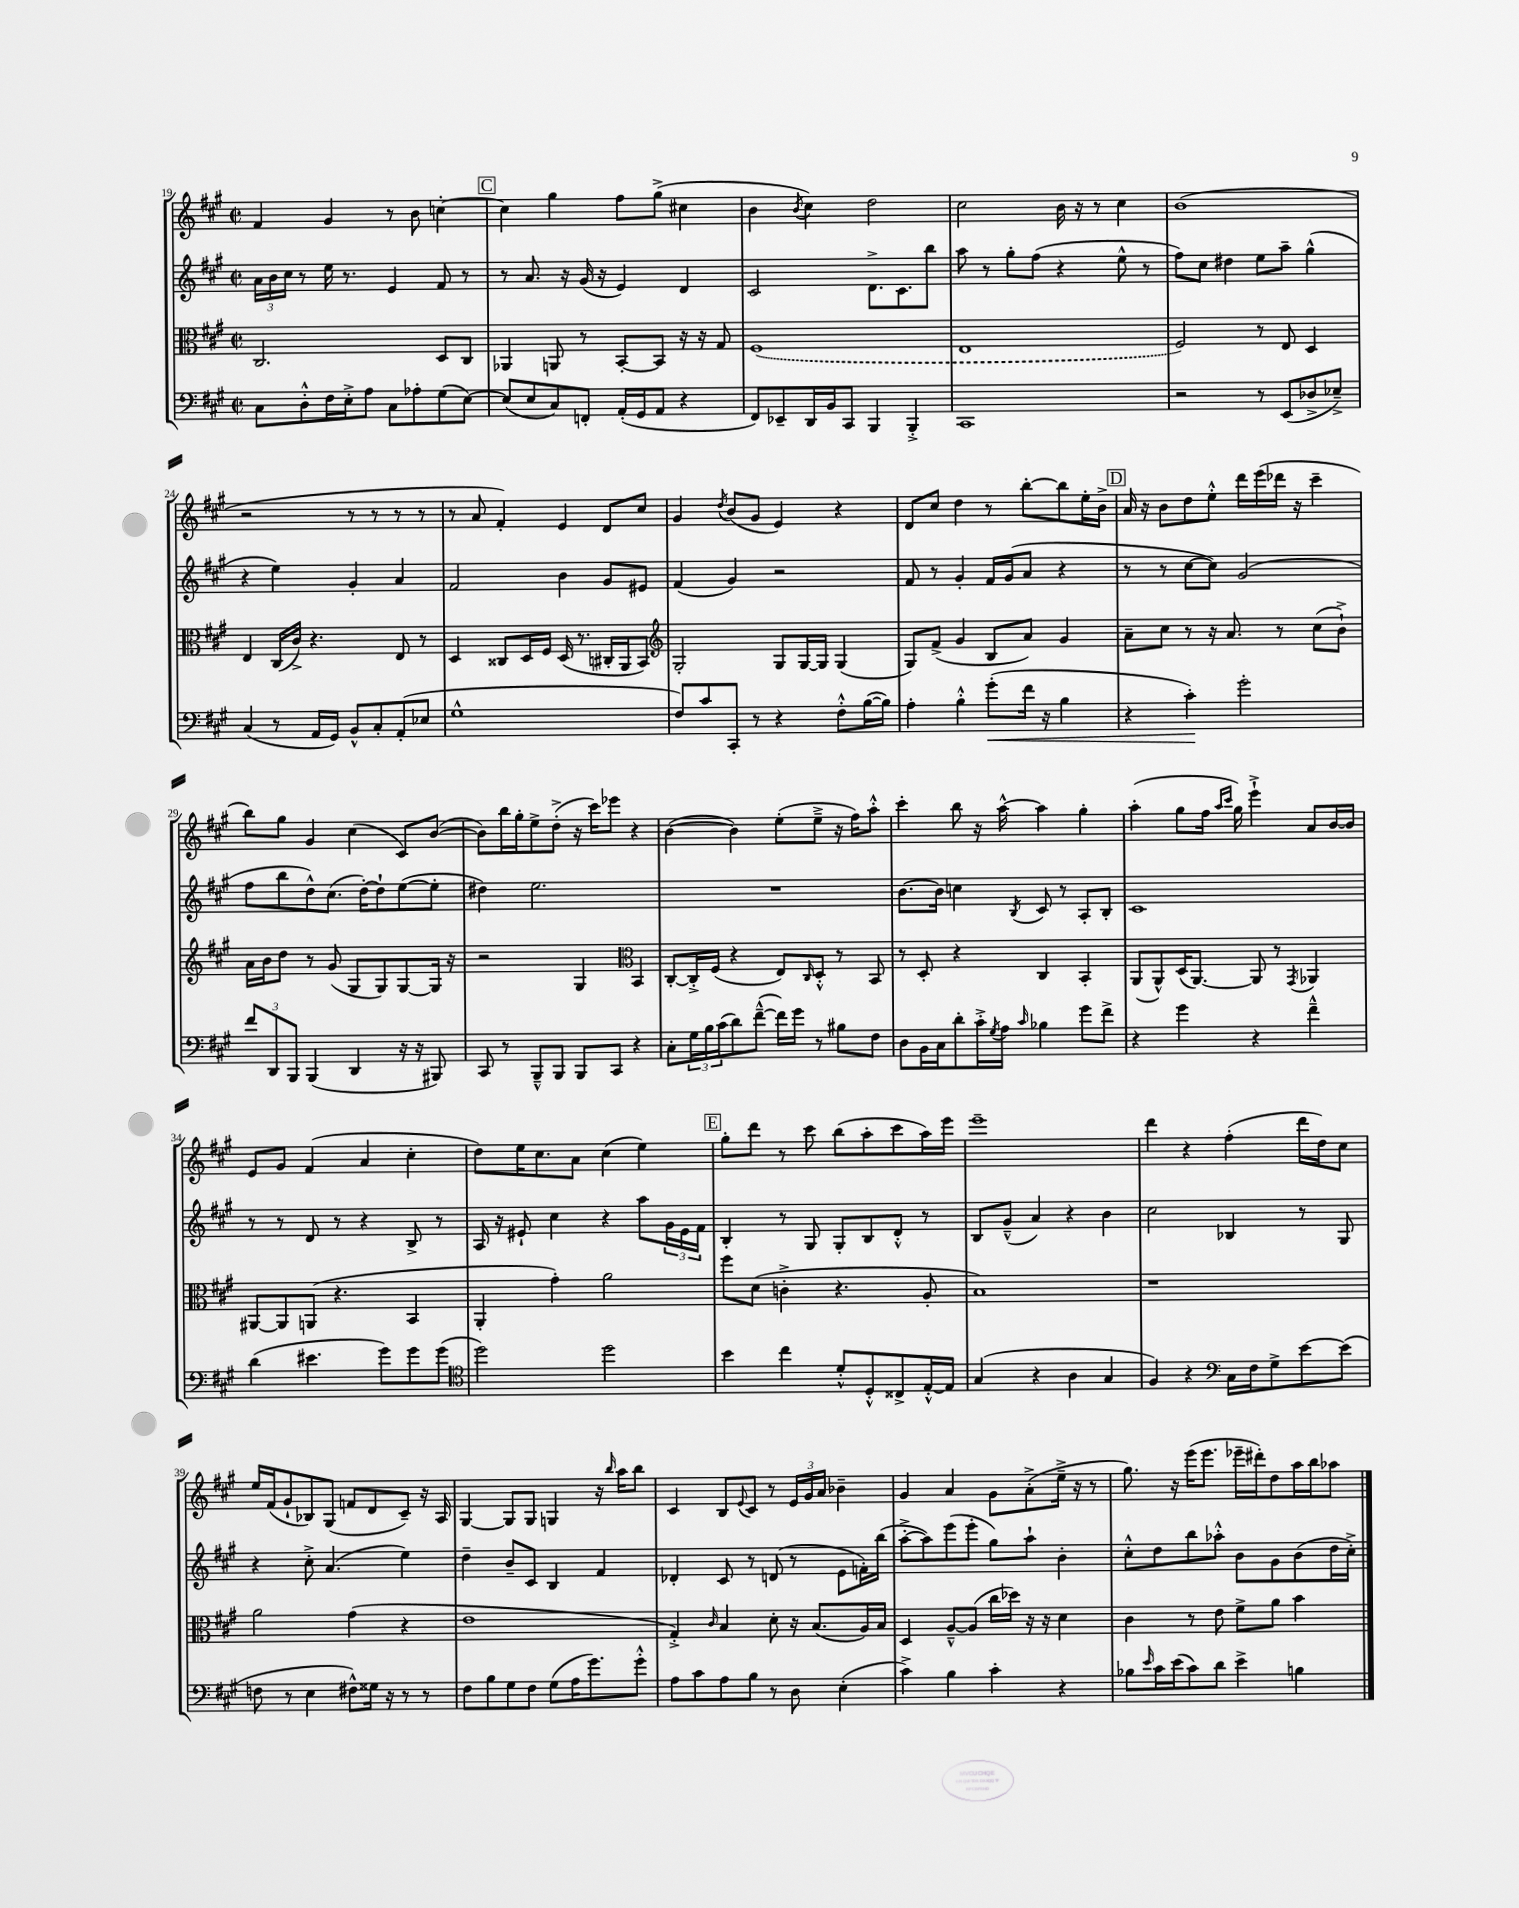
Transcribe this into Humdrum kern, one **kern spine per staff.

**kern	**kern	**kern	**kern
*staff4	*staff3	*staff2	*staff1
*clefF4	*clefC3	*clefG2	*clefG2
*k[f#c#g#]	*k[f#c#g#]	*k[f#c#g#]	*k[f#c#g#]
*M2/2	*M2/2	*M2/2	*M2/2
*met(c|)	*met(c|)	*met(c|)	*met(c|)
8C#	2.C#	24a	4f#
.	.	24b	.
.	.	24cc#	.
8D'^^	.	8r	.
16F#	.	16ee	4g#
16E'^	.	8.r	.
8A	.	.	.
8C#	.	4e	8r
8A-'	.	.	8b
(8G#	8D	8f#	[4cc'
[8E)	8C#	8r	.
=	=	=	=
(8E]	4AA-	8r	4cc]
8E	.	8.a	.
8C#)	8AA	.	4gg#
.	.	16r	.
8FF'	8r	(16g#	.
.	.	16r	.
(16AA'	[8BB'	4e)	8ff#
16GG#	.	.	.
8AA	8BB]	.	(8gg#^
4r	16r	4d	4cc#
.	16r	.	.
.	8G#	.	.
=	=	=	=
8FF#)	(1F#	2c#	4b
8EE-~	.	.	.
.	.	.	8qb
16DD	.	.	4cc#)
16BB	.	.	.
8CC#	.	.	.
4BBB	.	8.d^	2dd
.	.	8.c#	.
4BBB'^	.	.	.
.	.	8bb	.
=	=	=	=
1CC#	1E	8aa	2cc#
.	.	8r	.
.	.	8gg#'	.
.	.	(8ff#	.
.	.	4r	16b
.	.	.	16r
.	.	.	8r
.	.	8ee^^	4cc#
.	.	8r	.
=	=	=	=
2r	2F#)	8ff#)	(1b
.	.	8cc#	.
.	.	4dd#	.
8r	8r	8ee	.
(8EE	8E	8aa~	.
8D-^	4D	(4gg#^^	.
8E-~^)	.	.	.
=	=	=	=
(4C#	4E	4r	2r
8r	(16C#	4ee)	.
.	16c#^)	.	.
16AA	4.r	.	.
16GG#)	.	.	.
8BB^^	.	4g#'	8r
8C#'	.	.	8r
(8AA'	8E	4a	8r
8E-	8r	.	8r
=	=	=	=
1G#^^	4D	2f#	8r
.	.	.	8a
.	8C##	.	4f#')
.	16D	.	.
.	16F#	.	.
.	(16D	4b	4e
.	8.r	.	.
.	16C#'	8g#	8d
.	16AA	.	.
.	8BB)	8e#	8cc#
=	=	=	=
*	*clefG2	*	*
8F#)	2G#'	(4f#	4g#
8c#	.	.	.
.	.	.	8qdd
8CC#'	.	4g#)	(8b
8r	.	.	8g#
4r	8G#	2r	4e)
.	[16G#	.	.
.	16G#]	.	.
8F#'^^	(4G#	.	4r
([16B	.	.	.
16B])	.	.	.
=	=	=	=
4A'	8G#)	8f#	8d
.	(8f#^	8r	8cc#
4B'^^	4g#	4g#'	4dd
(8g#'	8B	16f#	8r
.	.	(16g#	.
16f#	8a)	8a	[8bb'
16r	.	.	.
4B	4g#	4r	8bb]
.	.	.	16ee'
.	.	.	16b^
=	=	=	=
4r	8a~	8r	16a
.	.	.	16r
.	8cc#	8r	8b
4c#')	8r	[8cc#	8dd
.	16r	8cc#])	8ee'^^
.	8.a	.	.
2g#'	.	(2g#	16ddd
.	.	.	(16eee
.	8r	.	16ddd-
.	.	.	16r
.	(8cc#	.	4ccc#~
.	8b`^)	.	.
=	=	=	=
12f#	16a	8ff#	8bb)
.	16b	.	.
12DD	.	.	.
.	8dd	8bb	8gg#
12BBB	.	.	.
(4BBB	8r	8dd^^)	4g#
.	(8g#	(8.cc#	.
4DD	8G#	.	(4cc#
.	.	[16dd')	.
.	8G#)	8dd`]	.
16r	[8G#	([8ee	8c#)
16r	.	.	.
8BBB#)	16G#]	8ee']	([8b
.	16r	.	.
=	=	=	=
8CC#	2r	4dd#)	8b])
8r	.	.	16bb
.	.	.	16gg#'
8BBB~^^	.	2.ee	8ee^
8BBB	.	.	(8dd'^
8BBB	4G#	.	16r
.	.	.	16ccc#)
8CC#	.	.	8eee-
*	*clefC3	*	*
4r	4BB	.	4r
=	=	=	=
8C#'	[8C#'	1r	([4b
24G#	16C#'^]	.	.
24B	.	.	.
.	(16F#	.	.
(24c#	.	.	.
8d)	4r	.	4b])
([8f#~^^	.	.	.
16f#])	8E)	.	(8ee'
16g#	.	.	.
.	16qqC#	.	.
8r	8D'^^	.	8ee~^
8B#	8r	.	16r
.	.	.	16ff#)
8F#	8BB	.	8aa'^^
=	=	=	=
8D	8r	[8.b	4ccc#'
16BB	8D'	.	.
16C#	.	16b]	.
8d'	4r	4cc	8bb
16c#'^	.	.	16r
8qG#	.	.	.
16A	.	.	[16aa^^
16qqc#	.	8qB	.
4B-	4C#	8c#	4aa]
.	.	8r	.
8g#	4BB'	8A'	4gg#'
8f#^	.	8B'	.
=	=	=	=
4r	(8AA	1c#	(4aa'
.	8AA^^)	.	.
4g#	(16D	.	8gg#
.	[8.AA)	.	.
.	.	.	16ff#
.	.	.	16qqaa
.	.	.	16qqccc#
.	.	.	16gg#)
4r	8AA]	.	4eee`^
.	8r	.	.
.	8qGG#	.	.
4f#~^^	4AA-	.	8a
.	.	.	[16b
.	.	.	16b]
=	=	=	=
(4d	[8AA#	8r	8e
.	8AA#]	8r	8g#
4.e#	(8AA	8d	(4f#
.	4.r	8r	.
.	.	4r	4a
8g#)	.	.	.
8g#	4BB	8B^	4cc#'
(8g#	.	8r	.
=	=	=	=
*clefC4	*	*	*
2dd)	4AA'	16A	8dd)
.	.	16r	.
.	.	8e#`	16ee
.	.	.	8.cc#
.	4g#')	4cc#	.
.	.	.	8a
2dd	2a	4r	(4cc#
.	.	8aa	4ee)
.	.	24g#	.
.	.	24e#	.
.	.	24f#	.
=	=	=	=
4b	8ff#	4B'	8gg#'
.	(8d	.	8ddd
4cc#	4c'^	8r	8r
.	.	8G#	8ccc#
8d'^^	4.r	8G#'	(8bb
8D'^^	.	8B	8aa'
8C##^	.	8d'^^	8ccc#
[16E'^^	8A'	8r	16aa)
16E]	.	.	16eee
=	=	=	=
(4G#	1B)	8B	1eee~
.	.	(8g#~^^	.
4r	.	4a)	.
4A	.	4r	.
4G#	.	4b	.
=	=	=	=
4F#)	1r	2cc#	4ddd
4r	.	.	4r
*clefF4	*	*	*
16C#	.	4B-	(4ff#'
16F#	.	.	.
8G#^	.	.	.
[8e	.	8r	16ddd
.	.	.	16dd)
(8e]	.	8G#	8cc#
=	=	=	=
8F	2a	4r	16ee
.	.	.	(16f#
8r	.	.	8g#`
4E	.	8cc#'^	8B-)
.	.	(4.a	(8G#
8F#^^)	(4g#	.	8f
16G##	.	.	8d
16r	.	.	.
8r	4r	4ee)	8c#~)
8r	.	.	16r
.	.	.	16A
=	=	=	=
8F#	1e	4dd~	[4G#
8B	.	.	.
8G#	.	8b~	8G#]
8F#	.	8c#	8G#
(8G#	.	4B	4G
16A	.	.	.
8.g#)	.	.	.
.	.	4f#	16r
.	.	.	16qqbb
.	.	.	16aa
8g#'^^	.	.	8bb
=	=	=	=
8A	4G#'^)	4d-'	4c#
8c#	.	.	.
.	16qqc#	.	.
8A	4B	8c#	8B
.	.	.	8qqe
8B	.	8r	8c#
8r	8d'	(8d	8r
8D	16r	8r	24e
.	.	.	24g#
.	(8.B	.	.
.	.	.	24a
(4E'	.	8e	4b-~
.	16A)	16f')	.
.	16B	(16bb	.
=	=	=	=
4c#^)	4D	[8aa'^	4g#
.	.	8aa])	.
4B	[8A~^^	(8eee	4a
.	(8A]	8eee'	.
4c#'	16cc#	8gg#)	8g#
.	16dd-)	.	.
.	16r	8aa`	(8a'^
.	16r	.	.
4r	4d	4b'	16ee~^
.	.	.	16r
.	.	.	8r
=	=	=	=
8B-	4c#	8cc#'^^	8.gg#)
16qqe	.	.	.
16c#	.	8dd	.
(16e	.	.	16r
8c#)	8r	8bb	(16eee
.	.	.	8.eee
8d	8e	8aa-'^^	.
4e^	8f#^	8b	16eee-~
.	.	.	16ddd#')
.	8a	8g#	8dd
4B	4b	(8b	16aa
.	.	.	16bb
.	.	16dd	8aa-
.	.	16cc#'^)	.
==	==	==	==
*-	*-	*-	*-
